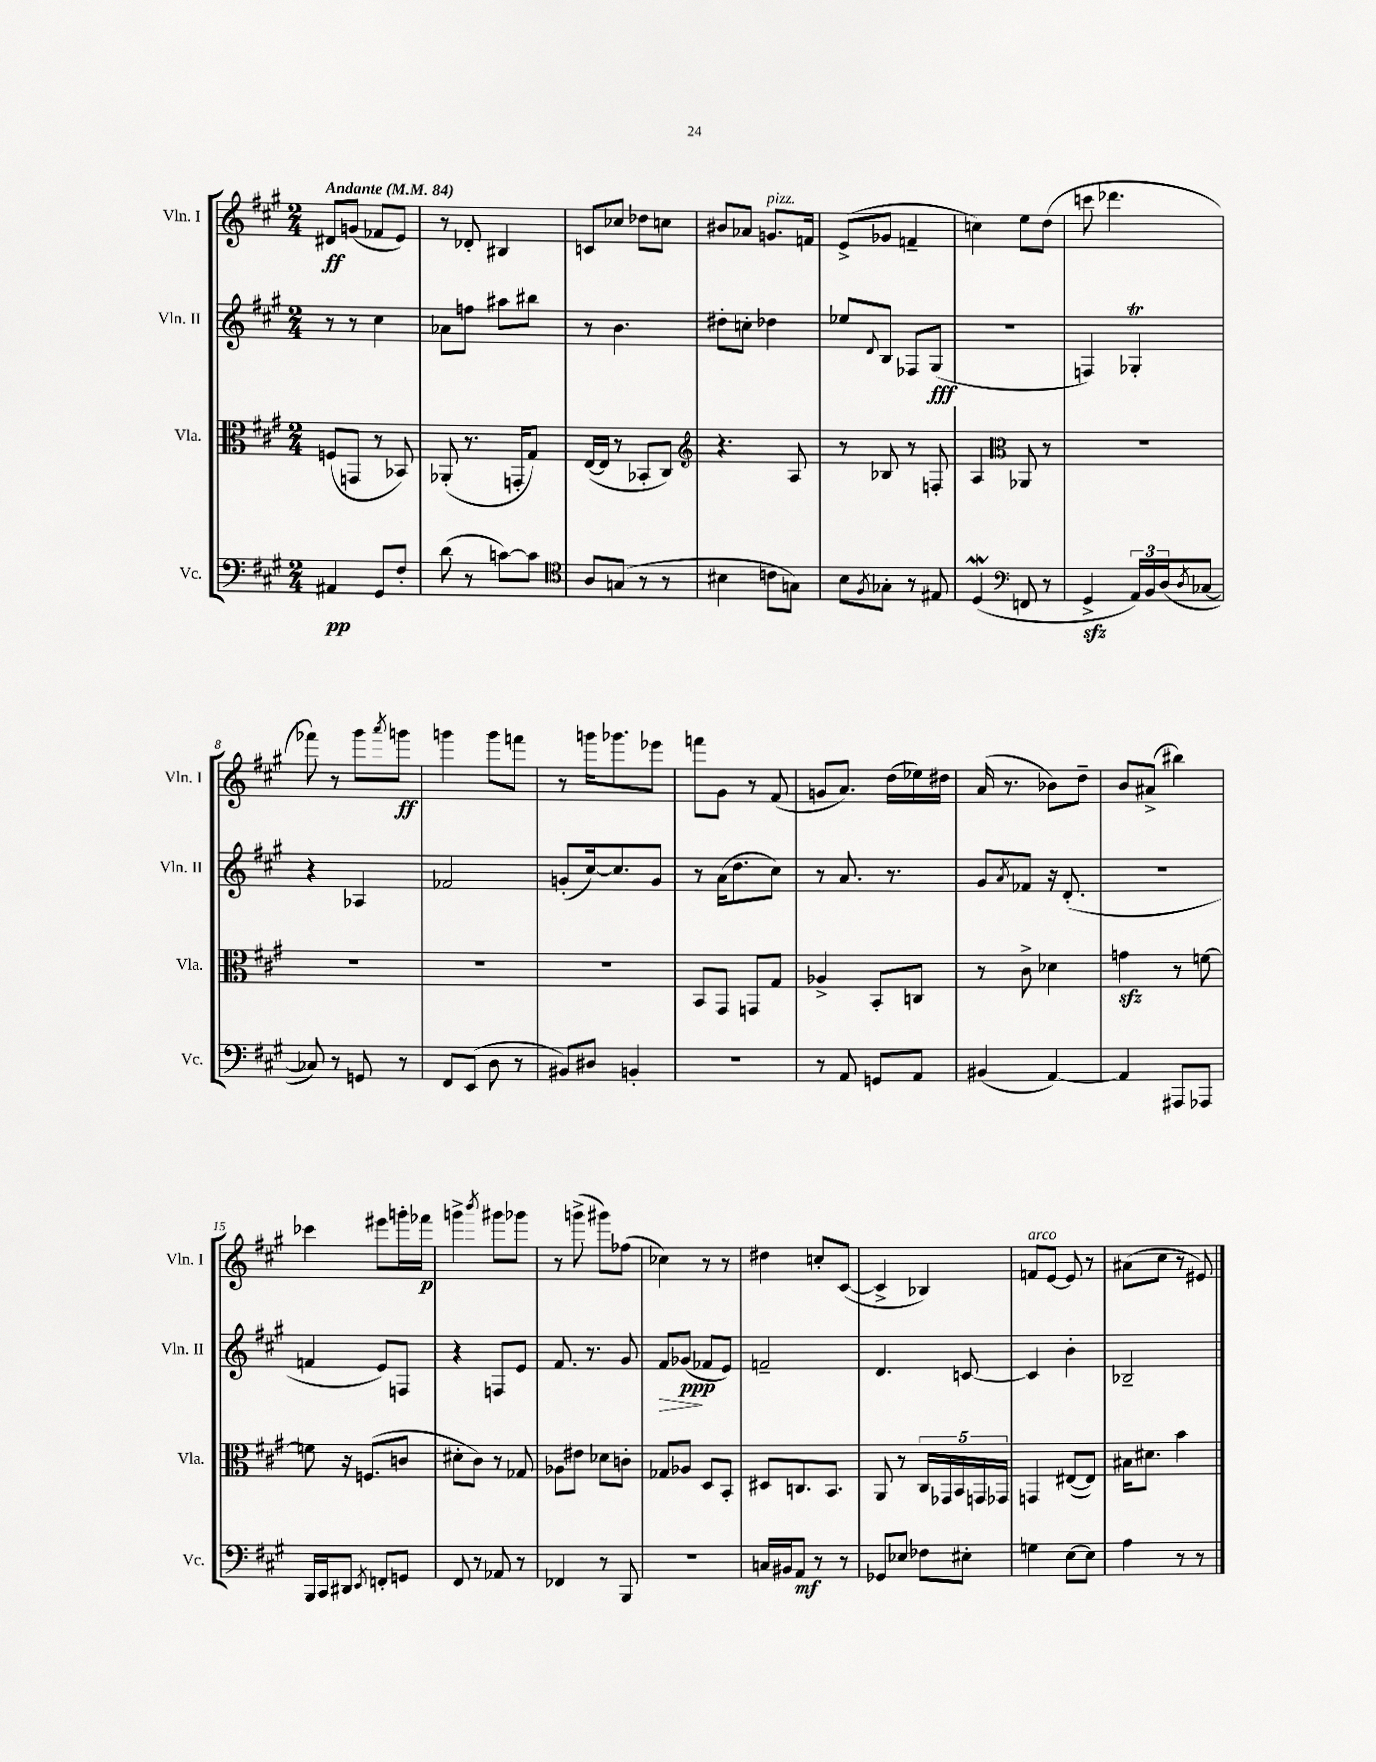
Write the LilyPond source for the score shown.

<<
\new StaffGroup <<
\new Staff = "s0" \with { instrumentName = "Vln. I" shortInstrumentName = "Vln. I" } {
    \clef treble \key a \major \numericTimeSignature \time 2/4 \tempo "Andante" 4 = 84
    dis'8\ff g'8( fes'8 e'8) |
    r8 des'8-. bis4 |
    c'8 ces''8 des''8 c''8 |
    bis'8 aes'8 g'8.^\markup { \italic "pizz." } f'16 |
    e'8->( ges'8 f'4-- |
    c''4) e''8 d''8( |
    c'''8 des'''4. |
    fes'''8) r8 gis'''8 \acciaccatura { a'''8 } g'''8\ff |
    g'''4 g'''8 f'''8 |
    r8 g'''16 ges'''8. ees'''8 |
    f'''8 gis'8 r8 fis'8( |
    g'8 a'8.) d''16( ees''16) dis''16 |
    a'16( r8. bes'8) d''8-- |
    b'8 ais'8->( bis''4) |
    ces'''4 eis'''8 g'''16-. fes'''16\p |
    g'''4-> \acciaccatura { b'''8 } gis'''8 ges'''8 |
    r8 g'''8->( gis'''8) fes''8( |
    ces''4) r8 r8 |
    dis''4 c''8-. cis'8~( |
    cis'4-> bes4) |
    f'8^\markup { \italic "arco" } e'8~ e'8 r8 |
    ais'8( cis''8 r8 eis'8) \bar "|." |
}
\new Staff = "s1" \with { instrumentName = "Vln. II" shortInstrumentName = "Vln. II" } {
    \clef treble \key a \major \numericTimeSignature \time 2/4
    r8 r8 cis''4 |
    aes'8 f''8 ais''8 bis''8 |
    r8 b'4. |
    dis''8-. c''8-. des''4 |
    ees''8 \appoggiatura { d'8 } b8 fes8 gis8\fff( |
    r2 |
    f4) ges4-.\trill |
    r4 aes4 |
    fes'2 |
    g'8-.( cis''16~) cis''8. g'8 |
    r8 a'16( d''8. cis''8) |
    r8 a'8. r8. |
    gis'8 \acciaccatura { a'8 } fes'8 r16 d'8.-.( |
    R2 |
    f'4 e'8) f8 |
    r4 f8 e'8 |
    fis'8. r8. gis'8 |
    fis'8\> ges'8\ppp\!( fes'8 e'8) |
    f'2-- |
    d'4. c'8~ |
    c'4 b'4-. |
    bes2-- \bar "|." |
}
\new Staff = "s2" \with { instrumentName = "Vla." shortInstrumentName = "Vla." } {
    \clef alto \key a \major \numericTimeSignature \time 2/4
    f8( g,8 r8 bes,8) |
    aes,8-.( r8. g,16-. gis8) |
    e16~( e16 r8 bes,8-. cis8) |
    \clef treble r4. a8 |
    r8 bes8 r8 f8-. |
    a4 \clef alto aes,8 r8 |
    r2 |
    R2 |
    R2 |
    R2 |
    b,8 gis,8 g,8 gis8 |
    aes4-> b,8-. c8 |
    r8 cis'8-> des'4 |
    g'4\sfz r8 f'8~ |
    f'8 r16 f8.( c'8 |
    dis'8-. cis'8) r8 ges8 |
    aes8 eis'8 des'8 c'8-. |
    ges8 aes8 d8 b,8-. |
    dis8 c8. b,8. |
    a,8 r8 \tuplet 5/4 { cis16 ges,16 b,16 g,16 ges,16 } |
    g,4 eis8~( eis8) |
    bis16 dis'8. b'4 \bar "|." |
}
\new Staff = "s3" \with { instrumentName = "Vc." shortInstrumentName = "Vc." } {
    \clef bass \key a \major \numericTimeSignature \time 2/4
    ais,4\pp gis,8 fis8-. |
    d'8( r8 c'8~) c'8 |
    \clef tenor a8 g8( r8 r8 |
    bis4 c'8 g8) |
    b8 \acciaccatura { fis8 } ges8-. r8 eis8 |
    d4\mordent( \clef bass f,8 r8 |
    gis,4->\sfz \tuplet 3/2 { a,16) b,16 d16( } \acciaccatura { d8 } ces8~ |
    ces8) r8 g,8 r8 |
    fis,8 e,8( d8 r8 |
    bis,8) dis8 b,4-. |
    R2 |
    r8 a,8 g,8 a,8 |
    bis,4( a,4~) |
    a,4 ais,,8 aes,,8 |
    b,,16 cis,16 dis,8 \acciaccatura { e,8 } f,8-. g,8 |
    fis,8 r8 aes,8 r8 |
    fes,4 r8 b,,8 |
    R2 |
    c16 bis,16 a,8\mf r8 r8 |
    ges,8 ees8 fes8 eis8-. |
    g4 e8~ e8 |
    a4 r8 r8 \bar "|." |
}
>>
>>
